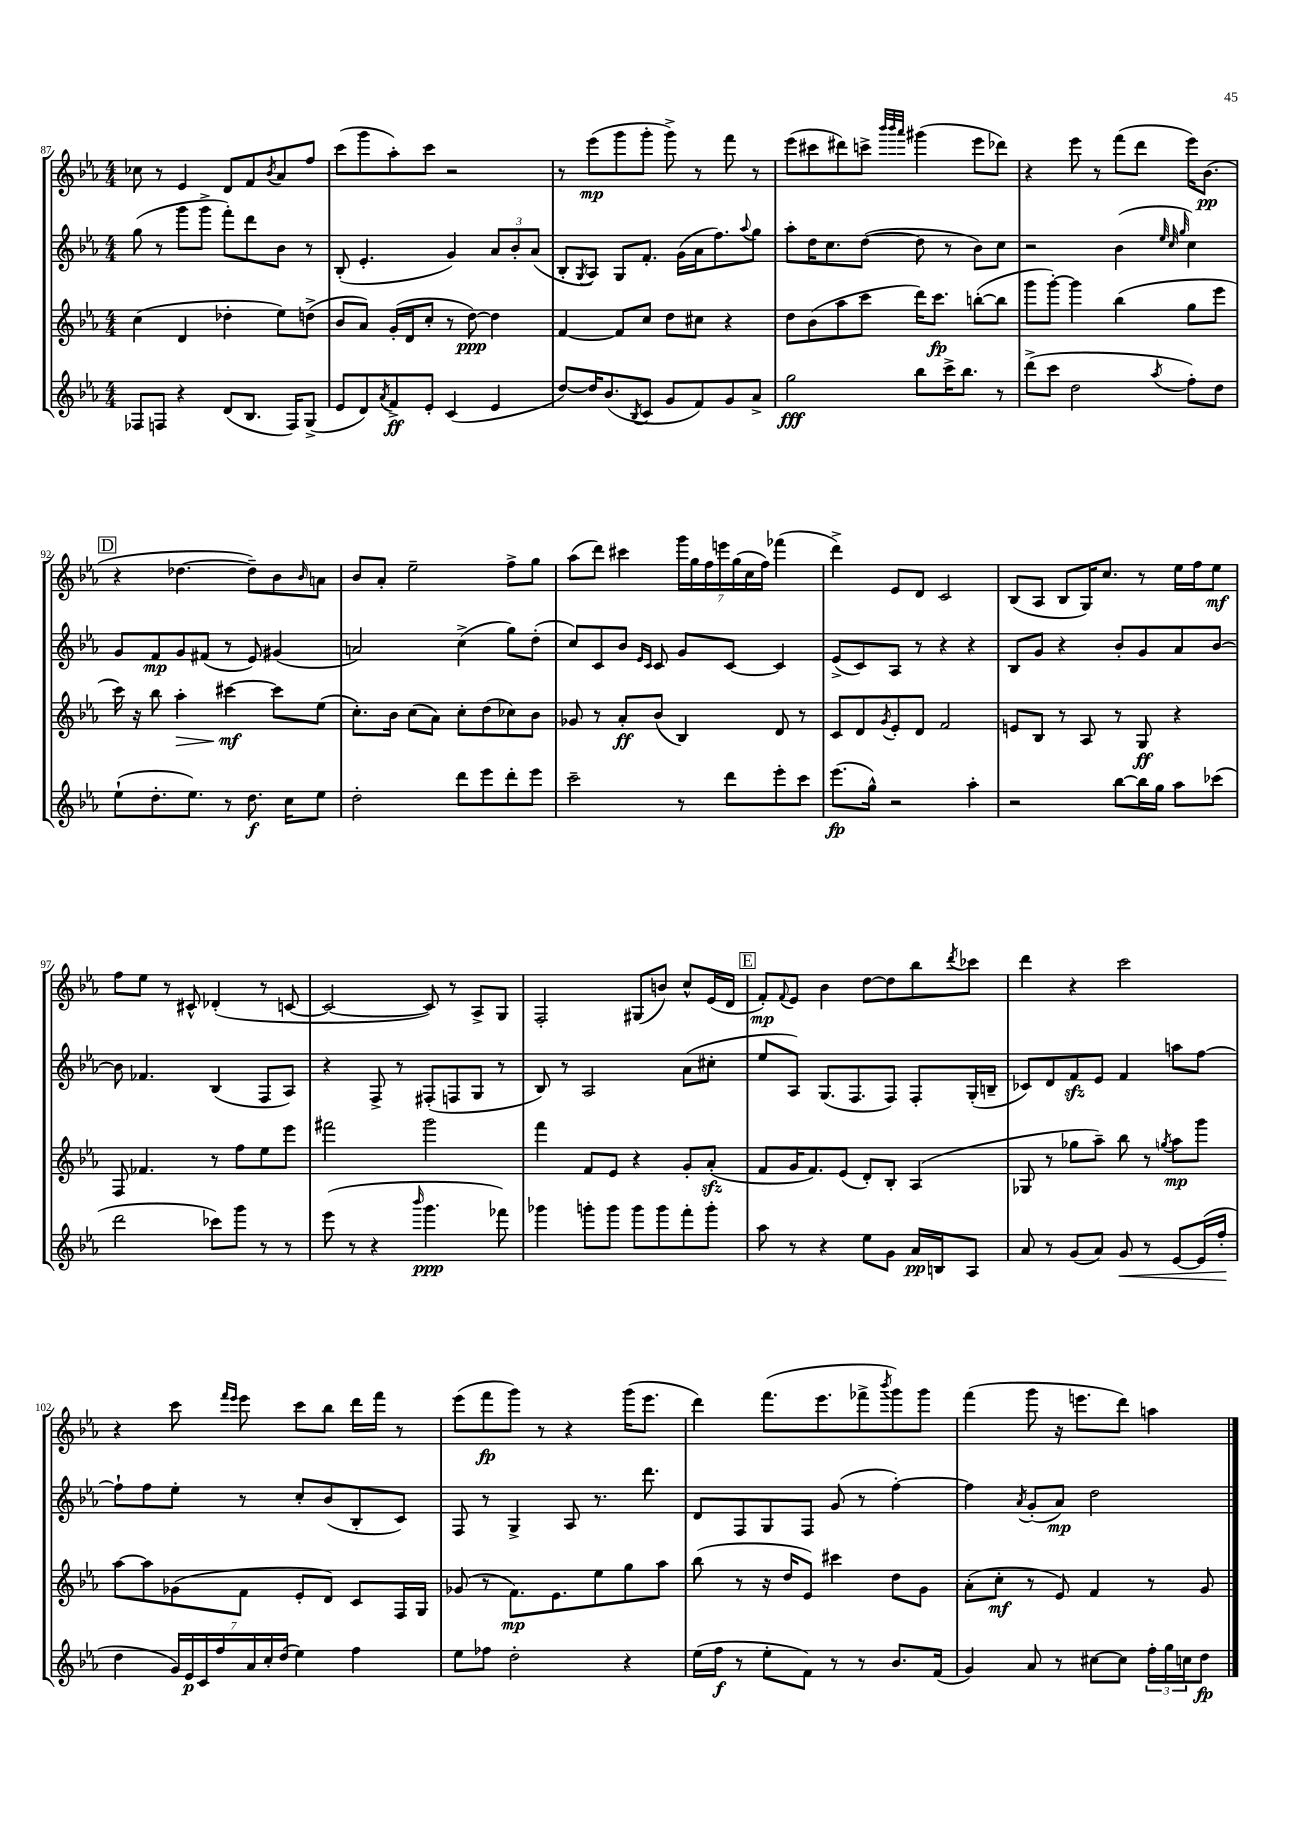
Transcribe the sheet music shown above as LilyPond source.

<<
\new StaffGroup <<
\new Staff = "s0" {
    \clef treble \key ees \major \numericTimeSignature \time 4/4
    ces''8 r8 ees'4 d'8 f'8 \acciaccatura { bes'8 } aes'8 f''8 |
    c'''8( g'''8 aes''8-.) c'''8 r2 |
    r8 ees'''8\mp( g'''8 g'''8-. g'''8->) r8 f'''8 r8 |
    ees'''8( cis'''8 dis'''8) c'''8-> \grace { bes'''32 bes'''32 aes'''32 } gis'''4( ees'''8 des'''8) |
    r4 ees'''8 r8 f'''8( d'''8 ees'''16) bes'8.\pp( |
    \mark \markup { \box "D" } r4 des''4.~ des''8--) bes'8 \grace { bes'16 } a'8 |
    bes'8 aes'8-. ees''2-- f''8-> g''8 |
    aes''8( d'''8) cis'''4 \tuplet 7/4 { g'''16 g''16 f''16 e'''16 g''16( c''16 f''16) } fes'''4( |
    d'''4->) ees'8 d'8 c'2 |
    bes8( aes8 bes8 g16) c''8. r8 ees''16 f''16 ees''8\mf |
    f''8 ees''8 r8 cis'8-^ des'4-.( r8 c'8~ |
    c'2~ c'8) r8 aes8-> g8 |
    f2-. gis8( b'8) c''8-^ ees'16( d'16 |
    \mark \markup { \box "E" } f'8-.\mp) \appoggiatura { f'8 } ees'8 bes'4 d''8~ d''8 bes''8 \acciaccatura { d'''8 } ces'''8 |
    d'''4 r4 c'''2 |
    r4 c'''8 \grace { f'''16 ees'''16 } ees'''8 c'''8 bes''8 d'''16 f'''16 r8 |
    ees'''8( f'''8\fp g'''8) r8 r4 g'''16( ees'''8. |
    d'''4) f'''8.( ees'''8. fes'''8-> \acciaccatura { bes'''8 } g'''8) g'''8 |
    f'''4( g'''8 r16 e'''8. d'''8) a''4 \bar "|." |
}
\new Staff = "s1" {
    \clef treble \key ees \major \numericTimeSignature \time 4/4
    g''8( r8 g'''8 g'''8-> f'''8-.) d'''8 bes'8 r8 |
    bes8-.( ees'4.-. g'4) \tuplet 3/2 { aes'8 bes'8-. aes'8( } |
    bes8-. \acciaccatura { g8 } aes8) g8 f'8.-. g'16( aes'16 f''8.) \appoggiatura { aes''8 } g''8 |
    aes''8-. d''16 c''8. d''8~( d''8 r8 bes'8) c''8 |
    r2 bes'4( \grace { ees''32 c''32 g''32 } c''4) |
    \mark \markup { \box "D" } g'8 f'8\mp g'8 fis'8( r8 ees'8) gis'4( |
    a'2) c''4->( g''8) d''8-.( |
    c''8) c'8 bes'8 \grace { ees'16 c'16 } c'8 g'8 c'8~ c'4 |
    ees'8->( c'8) aes8 r8 r4 r4 |
    bes8 g'8 r4 bes'8-. g'8 aes'8 bes'8~ |
    bes'8 fes'4. bes4( f8 aes8) |
    r4 f8-> r8 fis8-.( f8 g8 r8 |
    bes8) r8 aes2 aes'8( cis''8-. |
    \mark \markup { \box "E" } ees''8 aes8) g8.( f8. f8) f8-. g16-.( b16-- |
    ces'8) d'8 f'8\sfz ees'8 f'4 a''8 f''8~ |
    f''8-! f''8 ees''8-. r8 c''8-. bes'8( bes8-. c'8) |
    f8 r8 g4-> aes8 r8. d'''8. |
    d'8 f8 g8 f8 g'8( r8 f''4~-.) |
    f''4 \acciaccatura { aes'8 } g'8-.( aes'8\mp) d''2 \bar "|." |
}
\new Staff = "s2" {
    \clef treble \key ees \major \numericTimeSignature \time 4/4
    c''4( d'4 des''4-. ees''8) d''8->( |
    bes'8 aes'8) g'16-.( d'16 c''8-. r8 d''8~\ppp) d''4 |
    f'4~ f'8 c''8 d''8 cis''8 r4 |
    d''8 bes'8( aes''8 c'''8 d'''16) c'''8.\fp b''8~-.( b''8 |
    g'''8 g'''8~-.) g'''4 bes''4( g''8 ees'''8 |
    \mark \markup { \box "D" } c'''16) r16 bes''8 aes''4-.\> cis'''4~\mf\! cis'''8 ees''8( |
    c''8.-.) bes'16 c''8( aes'8) c''8-. d''8( ces''8) bes'8 |
    ges'8 r8 aes'8-.\ff bes'8( bes4) d'8 r8 |
    c'8 d'8 \acciaccatura { g'8 } ees'8-. d'8 f'2 |
    e'8 bes8 r8 aes8 r8 g8\ff r4 |
    f8 fes'4. r8 f''8 ees''8 ees'''8 |
    fis'''2 g'''2 |
    f'''4 f'8 ees'8 r4 g'8-. aes'8-.\sfz( |
    \mark \markup { \box "E" } f'8 g'16 f'8.) ees'8( d'8-.) bes8-. aes4( |
    ges8 r8 ges''8 aes''8--) bes''8 r8 \acciaccatura { g''8 } aes''8\mp g'''8 |
    aes''8~ aes''8 ges'8( f'8 ees'8-. d'8) c'8 f16 g16 |
    ges'8( r8 f'8.\mp) ees'8. ees''8 g''8 aes''8 |
    bes''8( r8 r16 d''16 ees'8) cis'''4 d''8 g'8 |
    aes'8-.( c''8-.\mf r8 ees'8) f'4 r8 g'8 \bar "|." |
}
\new Staff = "s3" {
    \clef treble \key ees \major \numericTimeSignature \time 4/4
    fes8 f8 r4 d'8( bes8. f16) g8->( |
    ees'8 d'8) \acciaccatura { aes'8 } f'8->\ff ees'8-. c'4( ees'4 |
    d''8~) d''16 bes'8.( \acciaccatura { bes8 } c'8 g'8 f'8) g'8 aes'8-> |
    g''2\fff bes''8 c'''16-> bes''8. r8 |
    d'''8->( c'''8 d''2 \acciaccatura { aes''8 } f''8-.) d''8 |
    \mark \markup { \box "D" } ees''8-!( d''8.-. ees''8.) r8 d''8.\f c''16 ees''8 |
    d''2-. d'''8 ees'''8 d'''8-. ees'''8 |
    c'''2-- r8 d'''8 ees'''8-. c'''8 |
    ees'''8.\fp( g''16-^) r2 aes''4-. |
    r2 bes''8~ bes''16 g''16 aes''8 ces'''8( |
    d'''2 ces'''8) g'''8 r8 r8 |
    ees'''8( r8 r4 \grace { bes'''16 } g'''4.\ppp fes'''8) |
    ges'''4 g'''8-. g'''8 g'''8 g'''8 f'''8-. g'''8-. |
    \mark \markup { \box "E" } aes''8 r8 r4 ees''8 g'8 aes'16\pp b16 aes8 |
    aes'8 r8 g'8( aes'8) g'8\< r8 ees'8~ ees'16( f''16-.\! |
    d''4 \tuplet 7/4 { g'16) ees'16\p c'16 f''16 aes'16 c''16-. d''16( } ees''4) f''4 |
    ees''8 fes''8 d''2-. r4 |
    ees''16( f''16\f r8 ees''8-. f'8) r8 r8 bes'8. f'16( |
    g'4) aes'8 r8 cis''8~ cis''8 \tuplet 3/2 { f''16-. g''16 c''16 } d''8\fp \bar "|." |
}
>>
>>
\layout { \context { \Score currentBarNumber = #87 } }
